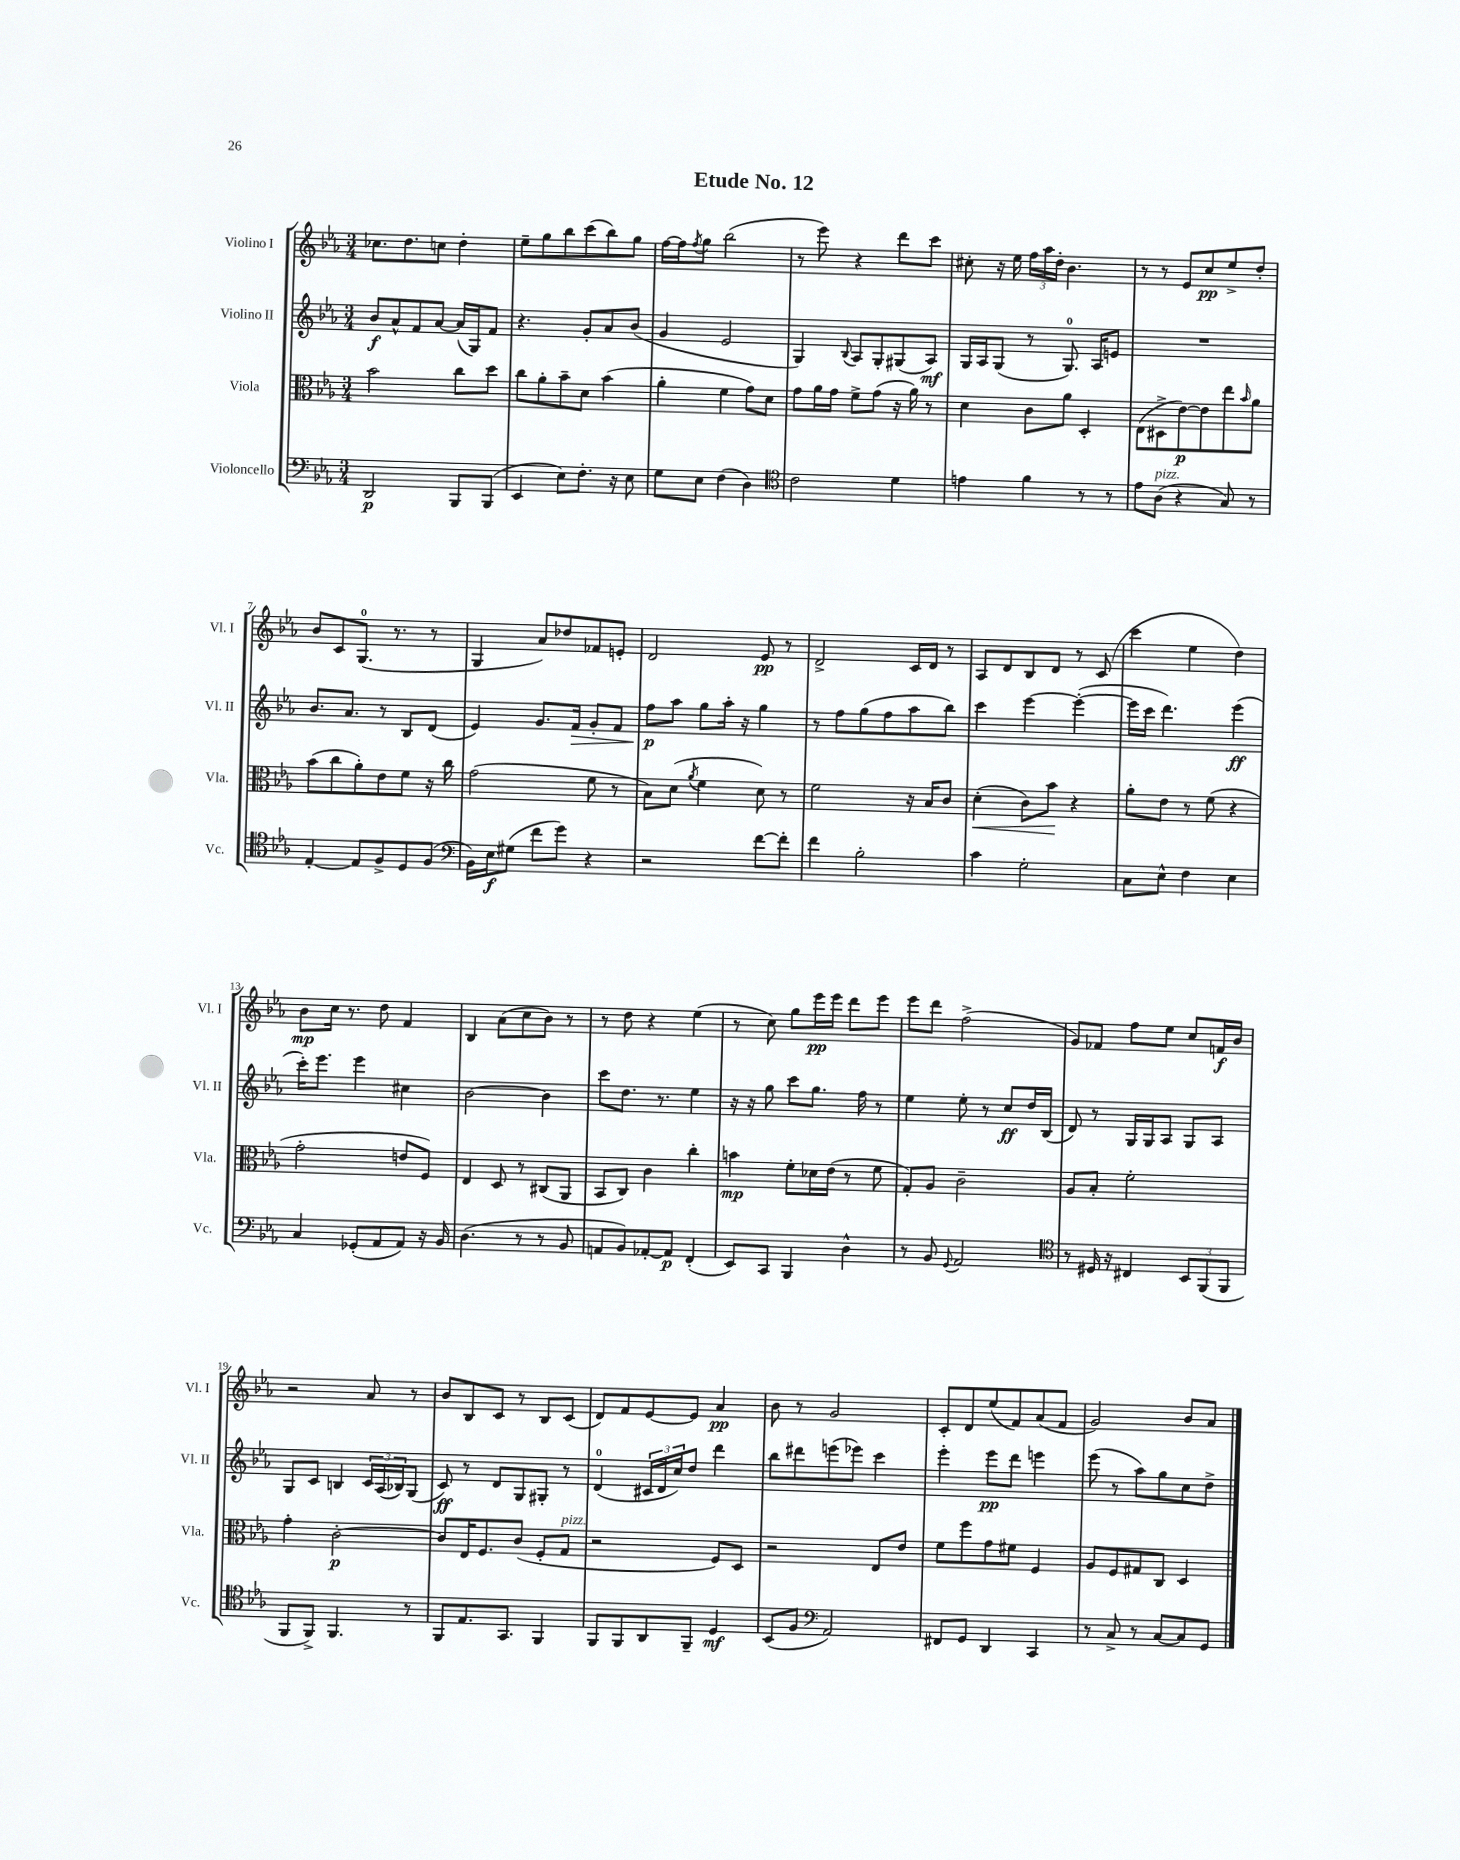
\header { title = "Etude No. 12" }
<<
\new StaffGroup <<
\new Staff = "s0" \with { instrumentName = "Violino I" shortInstrumentName = "Vl. I" } {
    \clef treble \key ees \major \numericTimeSignature \time 3/4
    ces''8. d''8. c''8 d''4-. |
    ees''8-- g''8 bes''8 c'''8( bes''8) g''8 |
    f''16~ f''16 \acciaccatura { f''8 } g''8 bes''2( |
    r8 ees'''8) r4 d'''8 c'''8 |
    cis''8-. r16 ees''16 \tuplet 3/2 { f''16 aes''16 d''16-. } bes'4. |
    r8 r8 ees'8 c''8\pp ees''8-> d''8-. |
    bes'8 c'8 g8.-0( r8. r8 |
    g4 aes'8) des''8 fes'8 e'8-. |
    d'2 ees'8\pp r8 |
    d'2-> c'16 d'16 r8 |
    aes8 d'8 bes8 d'8 r8 c'8( |
    c'''4 ees''4 d''4) |
    bes'8\mp c''16 r8. d''8 f'4 |
    bes4 aes'8( c''8 bes'8) r8 |
    r8 d''8 r4 ees''4( |
    r8 c''8) g''8 ees'''16\pp ees'''16 d'''8 ees'''8 |
    ees'''8 d'''8 f''2->( |
    g'8) fes'8 f''8 ees''8 c''8 f'16\f bes'16 |
    r2 aes'8 r8 |
    bes'8 bes8 c'8 r8 bes8 c'8( |
    d'8) f'8 ees'8~ ees'8 aes'4\pp |
    bes'8 r8 g'2 |
    c'8-. d'8 ees''8( f'8) aes'8( f'8 |
    g'2) bes'8 aes'8 \bar "|." |
}
\new Staff = "s1" \with { instrumentName = "Violino II" shortInstrumentName = "Vl. II" } {
    \clef treble \key ees \major \numericTimeSignature \time 3/4
    bes'8\f aes'8-^ f'8 aes'8~ aes'16( g16) f'8 |
    r4. g'8-. aes'8 bes'8( |
    g'4 ees'2 |
    g4) \appoggiatura { bes8 } aes8 g8-. gis8( aes8\mf) |
    g16 aes16 g8( r8 g8.-0) aes16 e'8 |
    R2. |
    bes'8. aes'8. r8 bes8 d'8( |
    ees'4) g'8. f'16\> g'8-. f'8 |
    f''8\p\! aes''8 g''8 aes''16-. r16 g''4 |
    r8 f''8 g''8( f''8 aes''8 bes''8) |
    c'''4 ees'''4~ ees'''4~-.( |
    ees'''16 c'''16 d'''4.) ees'''4\ff( |
    c'''16-.) ees'''8. ees'''4 cis''4 |
    bes'2~ bes'4 |
    c'''8 d''8. r8. ees''4 |
    r16 r16 g''8 c'''8 g''8. f''16 r8 |
    ees''4 ees''8-. r8 c''8\ff d''16 bes16( |
    d'8) r8 g16 g16 aes8 g8 aes8 |
    g8 c'8 b4 \tuplet 3/2 { c'16 aes16( bes16) } g8( |
    c'8\ff) r8 d'8 g8 gis8-. r8 |
    d'4-0( \tuplet 3/2 { cis'16 d'16 c''16) } d''8 d'''4 |
    bes''8 dis'''8 e'''8( ees'''8) c'''4 |
    ees'''4-. ees'''8\pp d'''8 e'''4 |
    ees'''8( r8 aes''8) g''8 c''8 d''8-> \bar "|." |
}
\new Staff = "s2" \with { instrumentName = "Viola" shortInstrumentName = "Vla." } {
    \clef alto \key ees \major \numericTimeSignature \time 3/4
    bes'2 c''8 d''8 |
    c''8 aes'8-. bes'8-- d'8 bes'4( |
    aes'4-. f'4 g'8) d'8 |
    g'8 aes'16 g'16 f'8-> g'8( r16 aes'16) r8 |
    d'4 c'8 aes'8 d4-. |
    ees8( dis8-> ees'8~\p) ees'8 ees''8 \grace { bes'16 } aes'8 |
    bes'8( c''8 aes'8-.) ees'8 f'8 r16 c''16 |
    g'2( f'8 r8 |
    bes8) d'8( \acciaccatura { aes'8 } f'4 d'8) r8 |
    f'2 r16 bes16 c'8 |
    d'4-.\<( c'8) bes'8\! r4 |
    aes'8-. ees'8 r8 f'8( r4 |
    g'2-. e'8 f8) |
    ees4 d8 r8 cis8( aes,8 |
    bes,8 c8) c'4 c''4-. |
    b'4\mp f'8-. des'16 ees'16( r8 f'8 |
    g8-.) aes8 c'2-- |
    aes8 bes8-. f'2-. |
    g'4-. c'2~-.\p |
    c'8 ees16 f8. c'8( f8-. g8^\markup { \italic "pizz." } |
    r2 f8) d8 |
    r2 ees8 ees'8 |
    f'8 f''8 g'8 fis'8 f4 |
    aes8 f8 gis8 c8 d4 \bar "|." |
}
\new Staff = "s3" \with { instrumentName = "Violoncello" shortInstrumentName = "Vc." } {
    \clef bass \key ees \major \numericTimeSignature \time 3/4
    d,2\p bes,,8 bes,,8( |
    ees,4 ees8) f8.-. r16 ees8 |
    g8 ees8 f4( d4) |
    \clef tenor c'2 d'4 |
    e'4 f'4 r8 r8 |
    ees'8 aes8^\markup { \italic "pizz." }( r4 g8) r8 |
    ees4~-. ees8 f8-> d8 f8( |
    \clef bass bes,16) ees16\f gis8( f'8 g'8) r4 |
    r2 f'8~ f'8-. |
    f'4 bes2-. |
    c'4 g2-. |
    c8 ees8-^ f4 ees4 |
    c4 ges,8-.( aes,8 aes,8) r16 bes,16 |
    d4.( r8 r8 bes,8 |
    a,8 bes,8) aes,8~-. aes,8\p f,4-.( |
    ees,8) c,8 bes,,4 d4-^ |
    r8 bes,8 \appoggiatura { g,8 } aes,2 |
    \clef tenor r8 dis16 r16 cis4 \tuplet 3/2 { bes,8 f,8( f,8 } |
    f,8 f,8->) f,4. r8 |
    f,8 ees8. g,8. f,4 |
    f,8 f,8 aes,8 f,8-- d4\mf |
    bes,8( f8 \clef bass aes,2) |
    fis,8 g,8 d,4 c,4 |
    r8 c8-> r8 c8~ c8 g,8 \bar "|." |
}
>>
>>
